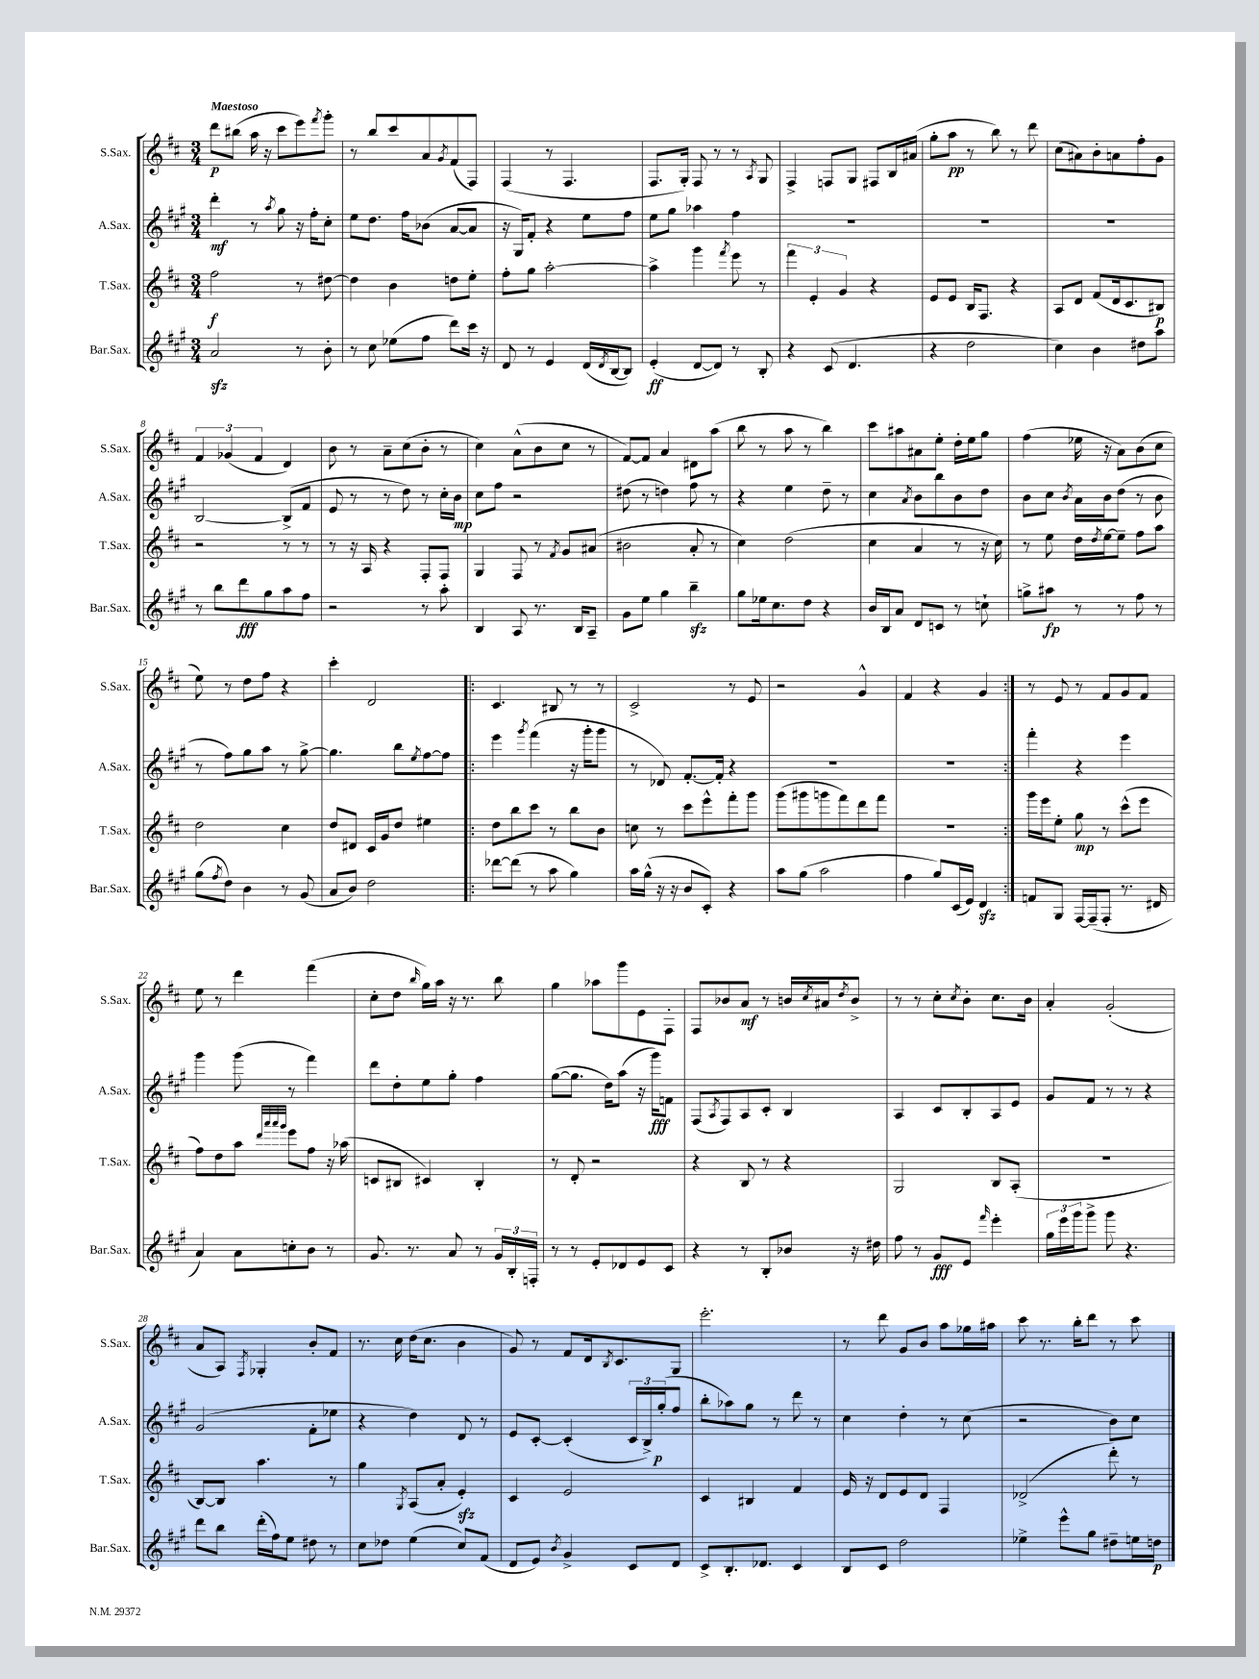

**kern	**dynam	**kern	**dynam	**kern	**dynam	**kern	**dynam
*part4	*part4	*part3	*part3	*part2	*part2	*part1	*part1
*staff4	*staff4	*staff3	*staff3	*staff2	*staff2	*staff1	*staff1
*I"Bar.Sax.	*	*I"T.Sax.	*	*I"A.Sax.	*	*I"S.Sax.	*
*I'Bar.Sax.	*	*I'T.Sax.	*	*I'A.Sax.	*	*I'S.Sax.	*
*clefG2	*	*clefG2	*	*clefG2	*	*clefG2	*
*k[f#c#g#]	*	*k[f#c#]	*	*k[f#c#g#]	*	*k[f#c#]	*
*M3/4	*	*M3/4	*	*M3/4	*	*M3/4	*
=1	=1	=1	=1	=1	=1	=1	=1
!	!	!	!	!	!	!LO:TX:a:B:t=Maestoso	!
2azz/	.	2ff#\	f	4ddd'\	mf	8ddd\L	p
.	.	.	.	.	.	(8bb#X\J	.
.	.	.	.	8r	.	16aa\	.
.	.	.	.	.	.	16r	.
.	.	.	.	8qaa/	.	.	.
.	.	.	.	8gg#\	.	8ccc#\L	.
8r	.	8r	.	16r	.	8eee\)	.
.	.	.	.	16ff#'\KL	.	.	.
.	.	.	.	.	.	8qfff#/	.
8b'\	.	[8dd#X\	.	8cc#'\J	.	8ggg'\J	.
=2	=2	=2	=2	=2	=2	=2	=2
8r	.	4dd#\]	.	8ee\L	.	8r	.
8cc#\	.	.	.	8.dd\J	.	8bb/L	.
(8ee-X\L	.	4b\	.	.	.	8ccc#/	.
.	.	.	.	16ff#\KL	.	.	.
8ff#\J	.	.	.	(8b-X\J	.	8a/	.
.	.	.	.	.	.	8qg/	.
8ddd\L)	.	8ddn\L	.	[8a/L	.	(8f#/	.
16ccc#\Jk	.	8ee'\J	.	8a/J]	.	8F#/J)	.
16r	.	.	.	.	.	.	.
=3	=3	=3	=3	=3	=3	=3	=3
8d/	.	8ff#'\L	.	16r	.	(4F#/	.
.	.	.	.	16G#/KL)	.	.	.
8r	.	8gg\J	.	8f#'/J	.	.	.
4e/	.	[2aa'\	.	4r	.	8r	.
.	.	.	.	.	.	4.F#/	.
(16d/LL	.	.	.	8ee\L	.	.	.
8qd/	.	.	.	.	.	.	.
[16B/J	.	.	.	.	.	.	.
8B/J])	.	.	.	8ff#\J	.	.	.
=4	=4	=4	=4	=4	=4	=4	=4
(4e'/	ff	4aa^\]	.	8ee\L	.	8.F#/L	.
.	.	.	.	8gg#\J	.	.	.
.	.	.	.	.	.	16G'/Jk)	.
[8d/L	.	4ggg\	.	4aa-X\	.	8F#/	.
8d/J])	.	.	.	.	.	8r	.
.	.	8qfff#/	.	.	.	.	.
8r	.	8eee\	.	4ff#\	.	8r	.
.	.	.	.	.	.	8qA/	.
8B'/	.	8r	.	.	.	8G/	.
=5	=5	=5	=5	=5	=5	=5	=5
4r	.	6fff#\	.	2.r	.	4F#^/	.
.	.	6e'/	.	.	.	.	.
(8c#/	.	.	.	.	.	8Fn/L	.
.	.	6g/	.	.	.	.	.
4.d/	.	.	.	.	.	8G/J	.
.	.	4r	.	.	.	8F#X/L	.
.	.	.	.	.	.	16B/L	.
.	.	.	.	.	.	(16a#X/JJ	.
=6	=6	=6	=6	=6	=6	=6	=6
4r	.	8e/L	.	2.r	.	8gg'\L	.
.	.	8e/J	.	.	.	8aa\J	pp
2dd\	.	16B/KL	.	.	.	8r	.
.	.	8.F#/J	.	.	.	.	.
.	.	.	.	.	.	8bb\)	.
.	.	4r	.	.	.	8r	.
.	.	.	.	.	.	8ddd\	.
=7	=7	=7	=7	=7	=7	=7	=7
4cc#\)	.	8A/L	.	2.r	.	(8cc#\L	.
.	.	8d/J	.	.	.	8a#X\)	.
4b\	.	(8f#/L	.	.	.	8b'\	.
.	.	16d/k	.	.	.	8an\	.
.	.	8.c#/	.	.	.	.	.
8dd#X\L	.	.	.	.	.	8ff#'\	.
8aa\J	.	8B#X/J)	p	.	.	8g\J	.
!!LO:LB:g=z
=8	=8	=8	=8	=8	=8	=8	=8
8r	.	2r	.	[2B/	.	6f#/	.
8bb\L	.	.	.	.	.	.	.
.	.	.	.	.	.	(6g-X/	.
8ddd\	fff	.	.	.	.	.	.
.	.	.	.	.	.	6f#/	.
8gg#\	.	.	.	.	.	.	.
8aa\	.	8r	.	(8B^/L]	.	4d/)	.
8ff#\J	.	8r	.	8f#/J	.	.	.
=9	=9	=9	=9	=9	=9	=9	=9
2r	.	8r	.	8e/	.	8b\	.
.	.	16r	.	8r	.	8r	.
.	.	16A/	.	.	.	.	.
.	.	4r	.	8r	.	8a~\L	.
.	.	.	.	8dd\)	.	(8cc#\	.
8r	.	8F#'/L	.	8r	.	8b'\J	.
8aa'\	.	8F#/J	.	16cc#'\LL	.	8r	.
.	.	.	.	16b\JJ	mp	.	.
=10	=10	=10	=10	=10	=10	=10	=10
4B/	.	4G/	.	8cc#\L	.	4cc#\)	.
.	.	.	.	8ff#\J	.	.	.
8A/	.	8F#/	.	2r	.	(8a^^\L	.
8.r	.	8r	.	.	.	8b\	.
.	.	8qf#/	.	.	.	.	.
.	.	8g/L	.	.	.	8cc#\J	.
16B/KL	.	.	.	.	.	.	.
8A~/J	.	(8a#X/J	.	.	.	8r	.
=11	=11	=11	=11	=11	=11	=11	=11
8g#\L	.	2b#X\	.	(8dd#X\	.	[8f#/L)	.
8ee\J	.	.	.	8r	.	8f#/J]	.
4gg#\	.	.	.	4ddn\)	.	4a/	.
4bbzz~\	.	8a'/	.	8ff#\	.	8d#X\L	.
.	.	8r	.	8r	.	(8aa\J	.
=12	=12	=12	=12	=12	=12	=12	=12
8gg#\L	.	4cc#\)	.	4r	.	8bb\	.
16ee-X\k	.	.	.	.	.	8r	.
8.cc#\	.	.	.	.	.	.	.
.	.	(2dd\	.	4ee\	.	8aa\	.
8dd\J	.	.	.	.	.	8r	.
4r	.	.	.	8dd~\	.	4bb\)	.
.	.	.	.	8r	.	.	.
=13	=13	=13	=13	=13	=13	=13	=13
16b/LL	.	4cc#\	.	4cc#\	.	8ccc#\L	.
16B/J	.	.	.	.	.	.	.
8a/J	.	.	.	.	.	8aa#X\	.
.	.	.	.	8qa/	.	.	.
8d/L	.	4a/	.	8b\L	.	8a#X\	.
8cn/J	.	.	.	8bb\	.	8ee'\J	.
8r	.	8r	.	8b\	.	16dd'\LL	.
.	.	.	.	.	.	16ee\J	.
8ccn`\	.	16r	.	8dd\J	.	8gg\J	.
.	.	16cc#\)	.	.	.	.	.
=14	=14	=14	=14	=14	=14	=14	=14
8ggn^\L	.	8r	.	8b\L	.	(4ff#\	.
8aa#X\J	fp	8ee\	.	8cc#\J	.	.	.
.	.	.	.	8qb/	.	.	.
8r	.	16dd\LL	.	16a\LL	.	16ee-X\	.
.	.	8qdd/	.	.	.	.	.
.	.	[16ee\J	.	16b\J	.	16r	.
8r	.	8ee~\J]	.	(8dd\J	.	8a\L)	.
8ff#\	.	8ff#\L	.	8r	.	(8b\	.
8r	.	8aa\J	.	8b\	.	8cc#\J	.
!!LO:LB:g=z
=15	=15	=15	=15	=15	=15	=15	=15
(8gg#\L	.	2dd\	.	8r	.	8ee\)	.
8qff#/	.	.	.	.	.	.	.
8dd\J)	.	.	.	8ff#\L)	.	8r	.
4b\	.	.	.	8gg#\	.	8dd\L	.
.	.	.	.	8aa\J	.	8ff#\J	.
8r	.	4cc#\	.	8r	.	4r	.
(8g#/	.	.	.	[8gg#^\	.	.	.
=16	=16	=16	=16	=16	=16	=16	=16
8a/L	.	8dd/L	.	4.gg#\]	.	4ccc#'\	.
8b/J)	.	8d#X/J	.	.	.	.	.
2dd\	.	16c#/LL	.	.	.	2d/	.
.	.	16g/J	.	.	.	.	.
.	.	8dd/J	.	8bb\L	.	.	.
.	.	.	.	8qee/	.	.	.
.	.	4ee#X\	.	[8ff#\	.	.	.
.	.	.	.	8ff#\J]	.	.	.
=17!|:	=17!|:	=17!|:	=17!|:	=17!|:	=17!|:	=17!|:	=17!|:
[8ddd-X\L	.	8dd\L	.	4eee\	.	4.c#/	.
(8ddd-\J]	.	8bb\	.	.	.	.	.
.	.	.	.	8qggg#/	.	.	.
8r	.	8ccc#\J	.	(4fff#\	.	.	.
8aa\	.	8r	.	.	.	8B#X/	.
4gg#\)	.	8bb\L	.	16r	.	8r	.
.	.	.	.	16ggg#'\KL	.	.	.
.	.	8b\J	.	8ggg#\J	.	8r	.
=18	=18	=18	=18	=18	=18	=18	=18
16aa\LL	.	8ccn\	.	8r	.	2c#^/	.
(16gg#^^\JJ	.	.	.	.	.	.	.
16r	.	8r	.	8d-X/)	.	.	.
16r	.	.	.	.	.	.	.
8b/L	.	8ccc#\L	.	[8.f#'/L	.	.	.
8c#'/J)	.	8eee^^\	.	.	.	.	.
.	.	.	.	16f#'/Jk]	.	.	.
4r	.	8fff#'\	.	4r	.	8r	.
.	.	8ggg\J	.	.	.	8e/	.
=19	=19	=19	=19	=19	=19	=19	=19
8aa\L	.	(8ggg\L	.	2.r	.	2r	.
(8gg#\J	.	8ggg#X\	.	.	.	.	.
2aa\	.	8gggn\	.	.	.	.	.
.	.	8fff#\)	.	.	.	.	.
.	.	8ddd\	.	.	.	4g^^/	.
.	.	8fff#\J	.	.	.	.	.
=20	=20	=20	=20	=20	=20	=20	=20
4ff#\	.	2.r	.	2.r	.	4f#/	.
8gg#/L)	.	.	.	.	.	4r	.
(16c#/L	.	.	.	.	.	.	.
16e/JJ)	.	.	.	.	.	.	.
4dzz/	.	.	.	.	.	4g/	.
=21:|!	=21:|!	=21:|!	=21:|!	=21:|!	=21:|!	=21:|!	=21:|!
8fn/L	.	16ggg\LL	.	4fff#'\	.	8r	.
.	.	16eee\J	.	.	.	.	.
8G#/J	.	8ee'\J	.	.	.	8e/	.
[16F#/LL	.	8gg\	mp	4r	.	8r	.
(16F#~/J]	.	.	.	.	.	.	.
8F#'/J	.	8r	.	.	.	8f#/L	.
8.r	.	(8ccc#^^\L	.	4eee\	.	8g/	.
.	.	8eee\J	.	.	.	8f#/J	.
16d#X/	.	.	.	.	.	.	.
!!LO:LB:g=z
=22	=22	=22	=22	=22	=22	=22	=22
4a/)	.	8ff#\L)	.	4ggg#\	.	8ee\	.
.	.	8dd\	.	.	.	8r	.
8a\L	.	8aa\J	.	(8ggg#\	.	4ddd\	.
.	.	32qqddd/LLL	.	.	.	.	.
.	.	32qqaaa/	.	.	.	.	.
.	.	32qqaaa/	.	.	.	.	.
.	.	32qqggg/JJJ	.	.	.	.	.
8ccn'\	.	8eee\L	.	8r	.	.	.
8b\J	.	8ff#\J	.	4fff#\)	.	(4fff#\	.
8r	.	16r	.	.	.	.	.
.	.	(16aa-X\	.	.	.	.	.
=23	=23	=23	=23	=23	=23	=23	=23
8.g#/	.	8cn/L	.	8ddd\L	.	8cc#'\L	.
.	.	8B#X/J	.	8dd'\	.	8dd\J	.
8.r	.	.	.	.	.	.	.
.	.	.	.	.	.	16qqbb/	.
.	.	4c#X/)	.	8ee\	.	16gg\LL)	.
.	.	.	.	.	.	16aa\JJ	.
8a/	.	.	.	8gg#'\J	.	16r	.
.	.	.	.	.	.	8.r	.
8r	.	4B#'/	.	4ff#\	.	.	.
24g#/LL	.	.	.	.	.	8bb\	.
24B'/	.	.	.	.	.	.	.
24Fn'/JJ	.	.	.	.	.	.	.
=24	=24	=24	=24	=24	=24	=24	=24
8r	.	8r	.	([8gg#\L	.	4gg\	.
8r	.	8d'/	.	8.gg#\J]	.	.	.
8e'/L	.	2r	.	.	.	8aa-X\L	.
.	.	.	.	16dd\KL)	.	.	.
8d-X/	.	.	.	(8aa\J	.	8ggg\	.
8e/	.	.	.	16r	.	8e\	.
.	.	.	.	16ggg#\KL)	fff	.	.
8c#/J	.	.	.	8fn\J	.	8F#'\J	.
=25	=25	=25	=25	=25	=25	=25	=25
4r	.	4r	.	(8F#/L	.	8F#/L	.
.	.	.	.	8qA/	.	.	.
.	.	.	.	8F#/)	.	8b-X/	.
8r	.	8B/	.	8A/	.	8a/J	mf
8B'/L	.	8r	.	8c#'/J	.	8r	.
8b-X/J	.	4r	.	4B/	.	16bn/LL	.
.	.	.	.	.	.	8qcc#/	.
.	.	.	.	.	.	16a#X/J	.
.	.	.	.	.	.	8qdd/	.
16r	.	.	.	.	.	8b^/J	.
16dd#X\	.	.	.	.	.	.	.
=26	=26	=26	=26	=26	=26	=26	=26
8ff#\	.	2G/	.	4A/	.	8r	.
8r	.	.	.	.	.	8r	.
8g#/L	fff	.	.	8c#/L	.	8cc#'\L	.
.	.	.	.	.	.	8qcc#/	.
8e/J	.	.	.	8B'/	.	8b'\J	.
16qqfff#/	.	.	.	.	.	.	.
4eee'\	.	8B/L	.	8A/	.	8.cc#\L	.
.	.	(8A'/J	.	8e/J	.	.	.
.	.	.	.	.	.	16b\Jk	.
=27	=27	=27	=27	=27	=27	=27	=27
24gg#\LL	.	2.r	.	8g#/L	.	4a'/	.
24eee\	.	.	.	.	.	.	.
24ggg#\J	.	.	.	.	.	.	.
8ggg#^\J	.	.	.	8f#/J	.	.	.
8ggg#\	.	.	.	8r	.	(2g'/	.
4.r	.	.	.	8r	.	.	.
.	.	.	.	4r	.	.	.
!!LO:LB:g=z
=28	=28	=28	=28	=28	=28	=28	=28
8ddd\L	.	[8B/L)	.	(2g#/	.	8a/L	.
8bb\J	.	8B/J]	.	.	.	8A/J)	.
.	.	.	.	.	.	8qF#/	.
(16ddd'\LL	.	4.aa\	.	.	.	4G-X'/	.
16ff#\J)	.	.	.	.	.	.	.
8ee\J	.	.	.	.	.	.	.
8dd#X\	.	.	.	8f#'\L	.	8b'/L	.
8r	.	8r	.	8ee-X\J	.	8f#/J	.
=29	=29	=29	=29	=29	=29	=29	=29
8cc#\L	.	4gg\	.	4r	.	8.r	.
8dd-X\J	.	.	.	.	.	.	.
.	.	.	.	.	.	16cc#\	.
.	.	8qG/	.	.	.	.	.
(4ee\	.	(8A/L	.	4dd\)	.	(16dd\KL	.
.	.	.	.	.	.	8.cc#\J	.
.	.	8a'/J	.	.	.	.	.
8cc#/L)	.	4ezz'/)	.	8d/	.	4b\	.
(8f#/J	.	.	.	8r	.	.	.
=30	=30	=30	=30	=30	=30	=30	=30
8d/L	.	4c#/	.	8e/L	.	8g/)	.
8e/J)	.	.	.	[8c#'/J	.	8r	.
8qb/	.	.	.	.	.	.	.
4g#^/	.	2e/	.	(4c#'/]	.	8f#/L	.
.	.	.	.	.	.	16d/k	.
.	.	.	.	.	.	8qB/	.
.	.	.	.	.	.	8.c#/	.
8c#/L	.	.	.	24c#/LL	.	.	.
.	.	.	.	24B^/)	.	.	.
.	.	.	.	(24gg#'/J	p	.	.
8d/J	.	.	.	8ff#/J	.	8G/J	.
=31	=31	=31	=31	=31	=31	=31	=31
8c#^/L	.	4c#/	.	8bb'\L	.	2.eee'\	.
8.B'/	.	.	.	8aa-X\)	.	.	.
.	.	4B#X/	.	8gg#\J	.	.	.
8.d-X/J	.	.	.	.	.	.	.
.	.	.	.	8r	.	.	.
4c#/	.	4f#/	.	8ddd\	.	.	.
.	.	.	.	8r	.	.	.
=32	=32	=32	=32	=32	=32	=32	=32
8B/L	.	16e/	.	4cc#\	.	8r	.
.	.	16r	.	.	.	.	.
8c#/J	.	8d/L	.	.	.	8ddd\	.
2dd\	.	8e/	.	4dd'\	.	8g/L	.
.	.	8d/J	.	.	.	8b/J	.
.	.	4F#/	.	8r	.	8aa\L	.
.	.	.	.	(8cc#\	.	16gg-X\L	.
.	.	.	.	.	.	16aa#X\JJ	.
=33	=33	=33	=33	=33	=33	=33	=33
4ee-X^\	.	(2d-X^/	.	2r	.	8ccc#\	.
.	.	.	.	.	.	8.r	.
8eee^^\L	.	.	.	.	.	.	.
.	.	.	.	.	.	16bb'\KL	.
8gg#\J	.	.	.	.	.	8ddd\J	.
8dd#X~\L	.	8ddd'\)	.	8b\L)	.	8r	.
16een\L	.	8r	.	8cc#\J	.	8ccc#\	.
16ddn\JJ	p	.	.	.	.	.	.
==	==	==	==	==	==	==	==
*-	*-	*-	*-	*-	*-	*-	*-
